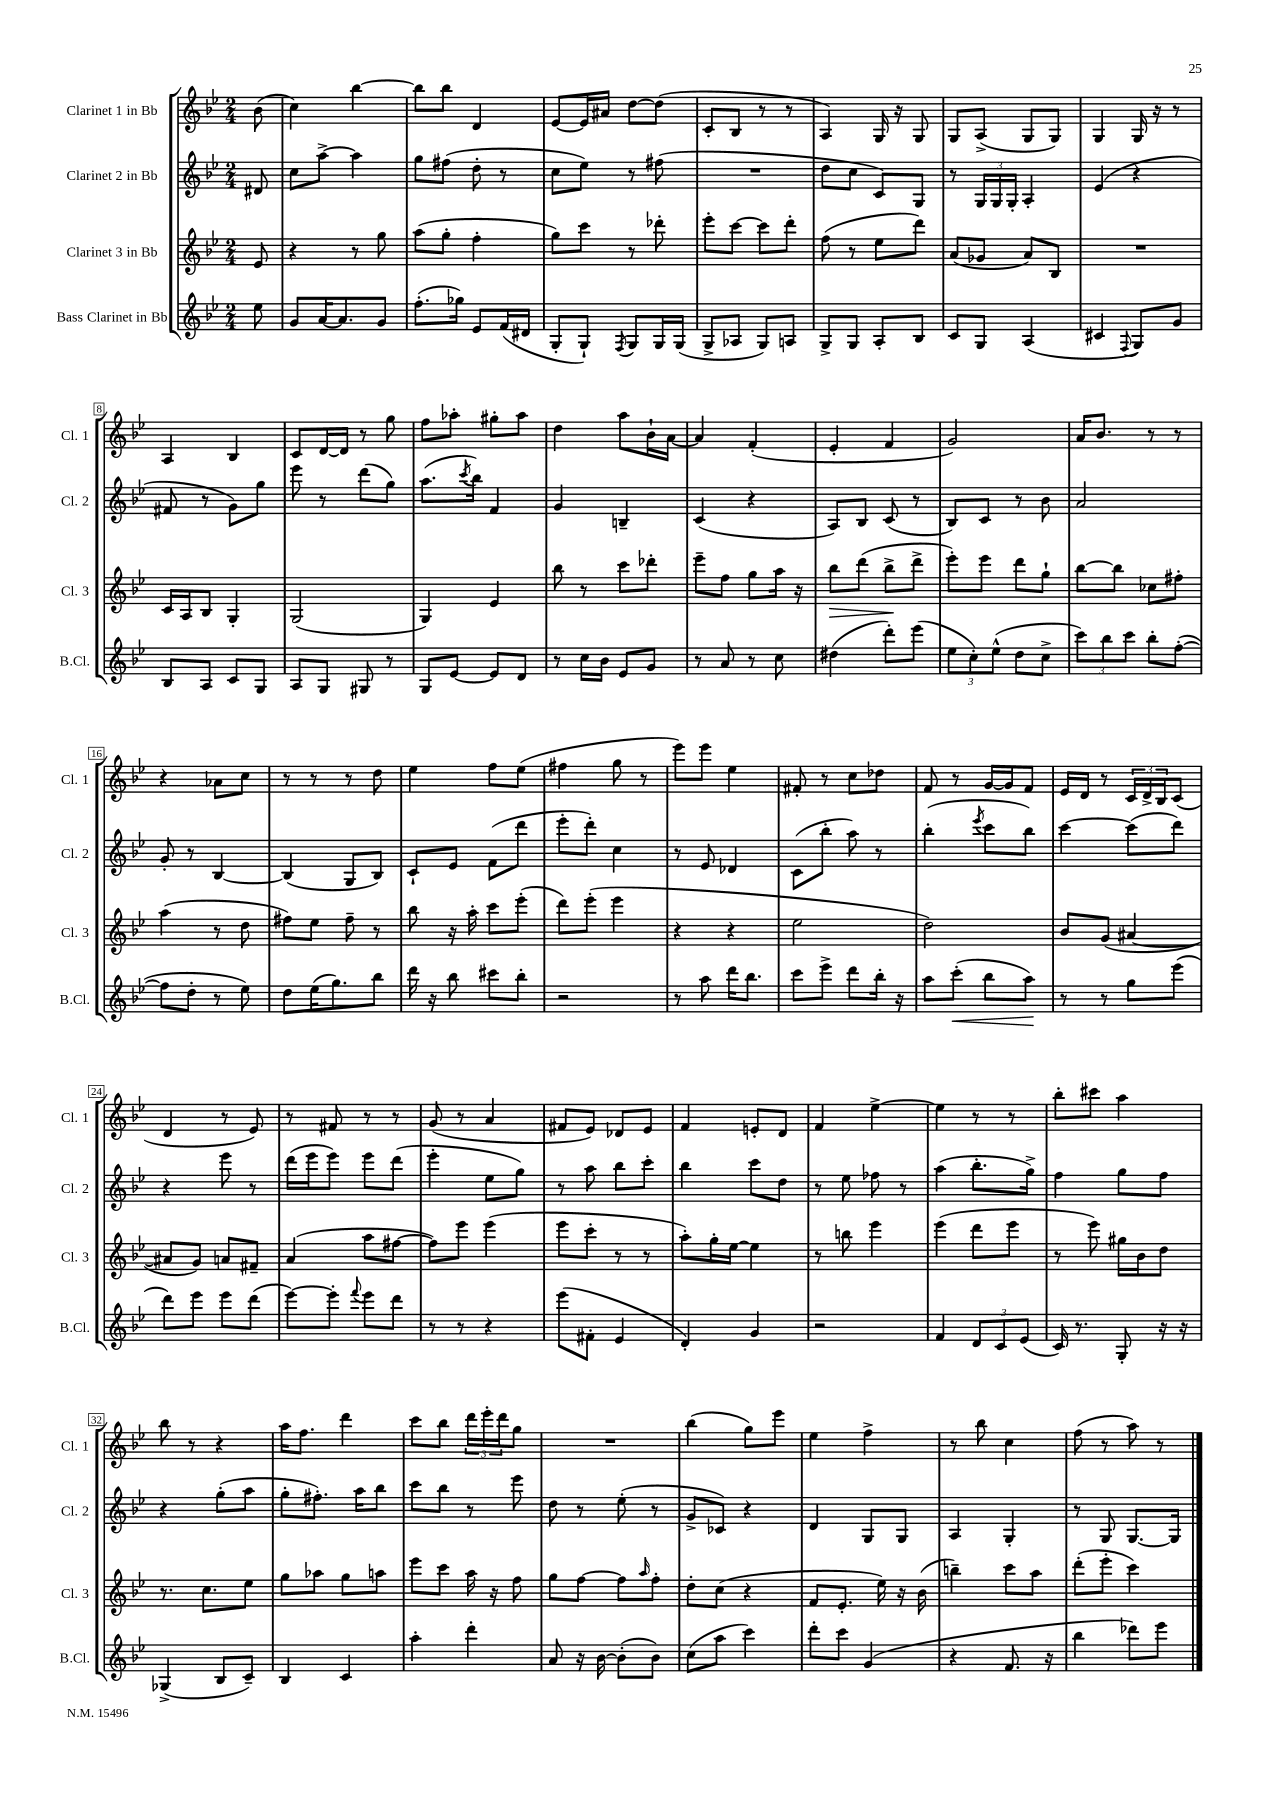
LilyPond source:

<<
\new StaffGroup <<
\new Staff = "s0" \with { instrumentName = "Clarinet 1 in Bb" shortInstrumentName = "Cl. 1" } {
    \clef treble \key bes \major \numericTimeSignature \time 2/4 \partial 8
    bes'8( |
    c''4) bes''4~ |
    bes''8 bes''8 d'4 |
    ees'8~ ees'16 ais'16 d''8~ d''8( |
    c'8-. bes8 r8 r8 |
    a4) g16 r16 g8 |
    g8 a8->( g8 g8) |
    g4 g16 r16 r8 |
    a4 bes4 |
    c'8 d'16~ d'16 r8 g''8 |
    f''8 aes''8-. gis''8-. aes''8 |
    d''4 a''8 bes'16-! a'16~ |
    a'4 f'4-.( |
    ees'4-. f'4 |
    g'2) |
    a'16 bes'8. r8 r8 |
    r4 aes'8 c''8 |
    r8 r8 r8 d''8 |
    ees''4 f''8 ees''8( |
    fis''4 g''8 r8 |
    ees'''8) ees'''8 ees''4 |
    fis'8-. r8 c''8 des''8 |
    f'8 r8 g'16~ g'16 f'8 |
    ees'16 d'16 r8 \tuplet 3/2 { c'16 d'16-> bes16 } c'8( |
    d'4 r8 ees'8) |
    r8 fis'8 r8 r8 |
    g'8( r8 a'4 |
    fis'8 ees'8) des'8 ees'8 |
    f'4 e'8-. d'8 |
    f'4 ees''4~-> |
    ees''4 r8 r8 |
    bes''8-. cis'''8 a''4 |
    bes''8 r8 r4 |
    a''16 f''8. d'''4 |
    c'''8 bes''8 \tuplet 3/2 { d'''16 ees'''16-. d'''16 } g''8 |
    R2 |
    bes''4( g''8) ees'''8 |
    ees''4 f''4-> |
    r8 bes''8 c''4 |
    f''8( r8 a''8) r8 \bar "|." |
}
\new Staff = "s1" \with { instrumentName = "Clarinet 2 in Bb" shortInstrumentName = "Cl. 2" } {
    \clef treble \key bes \major \numericTimeSignature \time 2/4 \partial 8
    dis'8 |
    c''8 a''8~-> a''4 |
    g''8 fis''8( d''8-. r8 |
    c''8 ees''8) r8 fis''8( |
    R2 |
    d''8 c''8 c'8) g8 |
    r8 \tuplet 3/2 { g16 g16 g16-. } a4-. |
    ees'4( r4 |
    fis'8 r8 g'8) g''8 |
    ees'''8 r8 d'''8( g''8) |
    a''8.( \acciaccatura { c'''8 } bes''16) f'4 |
    g'4 b4-- |
    c'4( r4 |
    a8) bes8 c'8( r8 |
    bes8) c'8 r8 bes'8 |
    a'2 |
    g'8-. r8 bes4~ |
    bes4( g8 bes8) |
    c'8-! ees'8 f'8( d'''8 |
    ees'''8-. d'''8-.) c''4 |
    r8 ees'8 des'4 |
    c'8( bes''8-. a''8) r8 |
    bes''4-.( \acciaccatura { ees'''8 } c'''8 bes''8) |
    c'''4~ c'''8( d'''8) |
    r4 ees'''8 r8 |
    d'''16( ees'''16 ees'''8) ees'''8 d'''8( |
    ees'''4-. ees''8 g''8) |
    r8 a''8 bes''8 c'''8-. |
    bes''4 c'''8 d''8 |
    r8 ees''8 fes''8 r8 |
    a''4( bes''8.-. g''16->) |
    f''4 g''8 f''8 |
    r4 g''8-.( a''8 |
    g''8-. fis''8.-.) a''16 bes''8 |
    c'''8 bes''8 r8 ees'''8 |
    d''8 r8 ees''8-.( r8 |
    g'8-> ces'8) r4 |
    d'4 g8 g8 |
    a4 g4-. |
    r8 g8 g8.~ g16 \bar "|." |
}
\new Staff = "s2" \with { instrumentName = "Clarinet 3 in Bb" shortInstrumentName = "Cl. 3" } {
    \clef treble \key bes \major \numericTimeSignature \time 2/4 \partial 8
    ees'8 |
    r4 r8 g''8 |
    a''8( g''8-. f''4-. |
    g''8) c'''8 r8 des'''8-. |
    ees'''8-. c'''8~ c'''8 d'''8-. |
    f''8( r8 ees''8 d'''8) |
    a'8( ges'8 a'8) bes8 |
    R2 |
    c'16 a16 bes8 g4-. |
    g2( |
    g4) ees'4 |
    bes''8 r8 c'''8 des'''8-. |
    ees'''8-- f''8 g''8 a''16 r16 |
    bes''8\> d'''8( bes''8->\! d'''8-> |
    ees'''8-.) ees'''8 d'''8 g''8-! |
    bes''8~ bes''8 ces''8 fis''8-. |
    a''4( r8 d''8 |
    fis''8) ees''8 fis''8-- r8 |
    bes''8 r16 a''16-. c'''8 ees'''8-.( |
    d'''8) ees'''8-.( ees'''4 |
    r4 r4 |
    ees''2 |
    d''2) |
    bes'8 g'8( ais'4~ |
    ais'8 g'8) a'8 fis'8-- |
    a'4( a''8 fis''8~ |
    fis''8) ees'''8 ees'''4( |
    ees'''8 c'''8-. r8 r8 |
    a''8-.) g''16-. ees''16~ ees''4 |
    r8 b''8 ees'''4 |
    ees'''4( d'''8 ees'''8 |
    r8 ees'''8) gis''16 bes'16 d''8 |
    r8. c''8. ees''8 |
    g''8 aes''8 g''8 a''8 |
    ees'''8 c'''8 a''16 r16 f''8 |
    g''8 f''8~ f''8 \grace { a''16 } f''8-. |
    d''8-. c''8( r4 |
    f'8 ees'8.-. ees''16) r16 bes'16( |
    b''4--) c'''8 a''8 |
    d'''8-.( ees'''8-. c'''4) \bar "|." |
}
\new Staff = "s3" \with { instrumentName = "Bass Clarinet in Bb" shortInstrumentName = "B.Cl." } {
    \clef treble \key bes \major \numericTimeSignature \time 2/4 \partial 8
    ees''8 |
    g'8 a'16~ a'8. g'8 |
    f''8.-.( ges''16) ees'8 f'16( dis'16 |
    g8-. g8-!) \acciaccatura { f8 } g8 g16 g16( |
    g8-> aes8 g8) a8 |
    g8-> g8 a8-. bes8 |
    c'8 g8 a4( |
    cis'4 \appoggiatura { f8 } g8) g'8 |
    bes8 a8 c'8 g8 |
    a8 g8 gis8 r8 |
    g8 ees'8~ ees'8 d'8 |
    r8 c''16 bes'16 ees'8 g'8 |
    r8 a'8 r8 c''8 |
    dis''4( d'''8-.) ees'''8( |
    \tuplet 3/2 { ees''8 c''8-.) ees''8-^( } d''8 c''8-> |
    \tuplet 3/2 { c'''8) bes''8 c'''8 } bes''8-. f''8~-.( |
    f''8 d''8-. r8 ees''8) |
    d''8 ees''16( g''8.) bes''8 |
    d'''16 r16 bes''8 cis'''8 bes''8-. |
    r2 |
    r8 a''8 d'''16 bes''8. |
    c'''8 ees'''8-> d'''8 bes''16-. r16 |
    a''8 c'''8-.\<( bes''8 a''8\!) |
    r8 r8 g''8 ees'''8( |
    d'''8) ees'''8 ees'''8 d'''8( |
    ees'''8~) ees'''8-. \appoggiatura { f'''8 } ees'''8 d'''8 |
    r8 r8 r4 |
    ees'''8( fis'8-. ees'4 |
    d'4-.) g'4 |
    r2 |
    f'4 \tuplet 3/2 { d'8 c'8 ees'8( } |
    c'16) r8. g8-. r16 r16 |
    ges4->( bes8 c'8--) |
    bes4 c'4 |
    a''4-. d'''4-. |
    a'8 r16 bes'16~ bes'8-.( bes'8) |
    c''8( a''8 c'''4) |
    d'''8-. c'''8 g'4( |
    r4 f'8. r16 |
    bes''4 des'''8) ees'''8 \bar "|." |
}
>>
>>
\layout { \context { \Score \override BarNumber.stencil = #(make-stencil-boxer 0.1 0.3 ly:text-interface::print) } }
